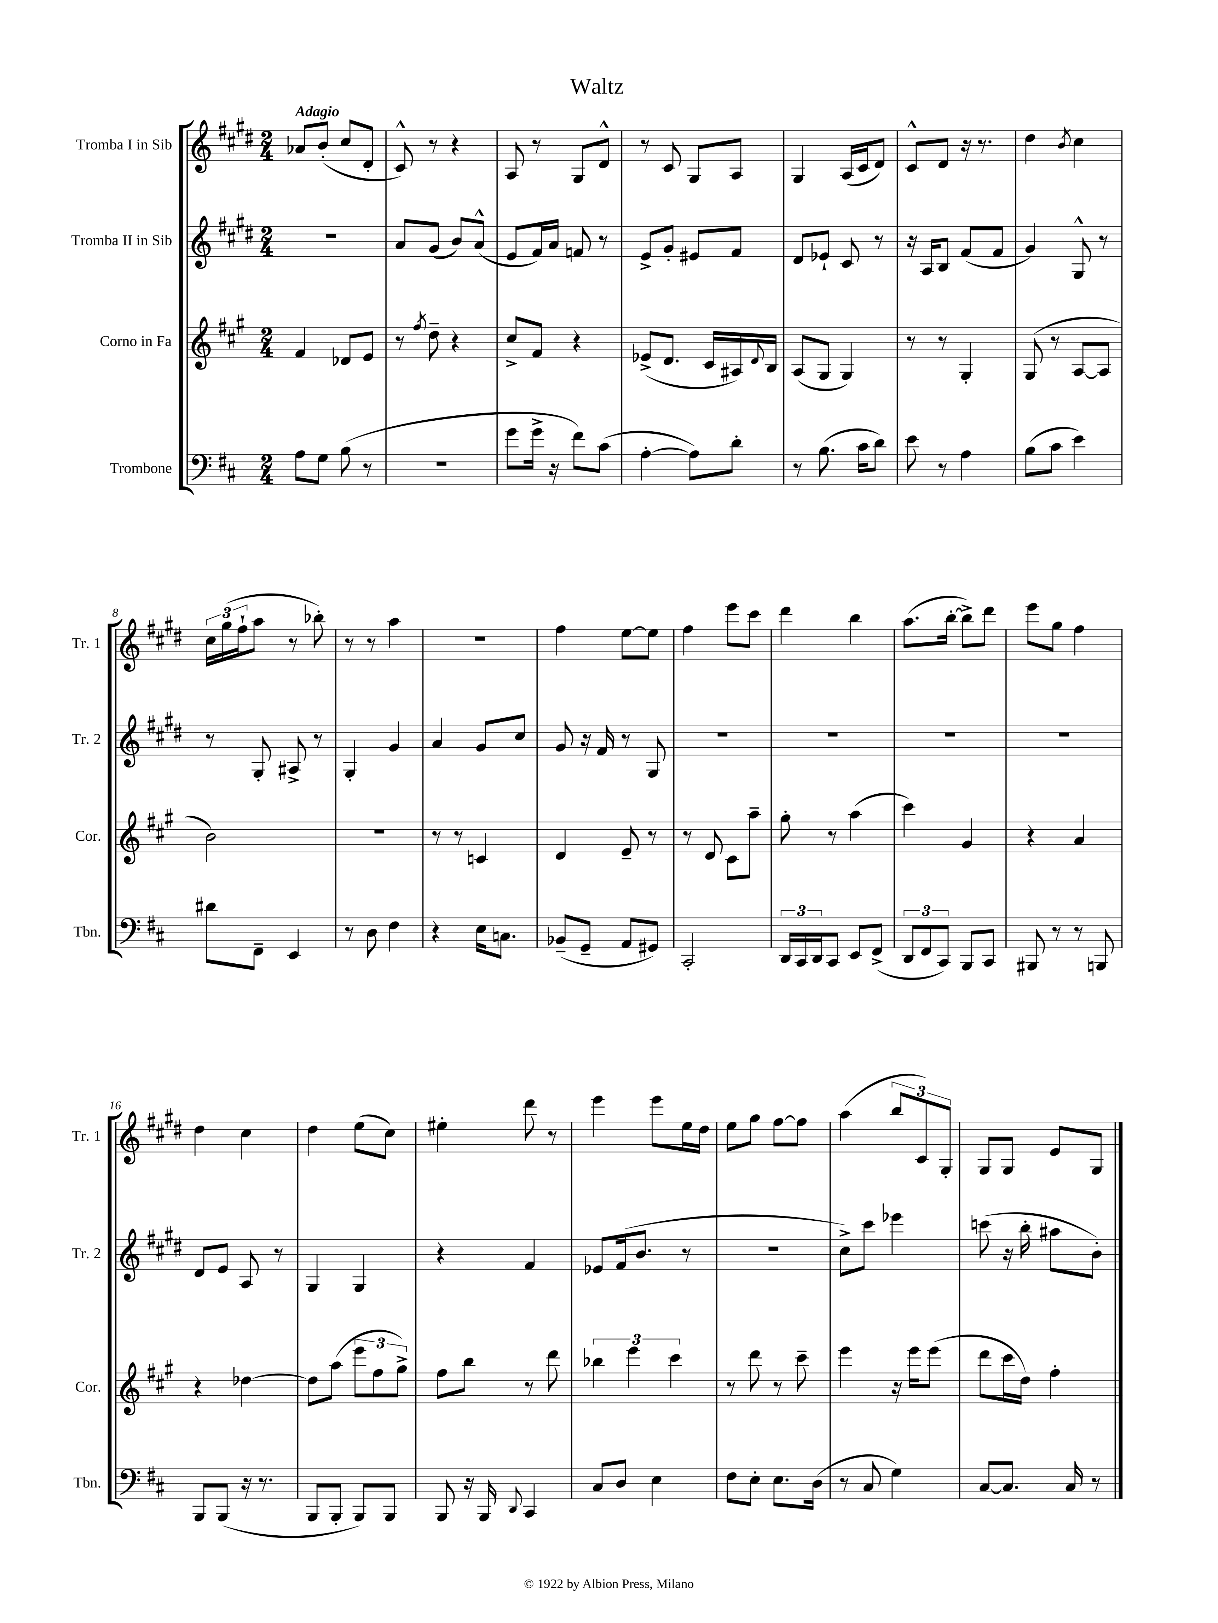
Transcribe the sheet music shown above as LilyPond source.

\header { title = "Waltz" }
<<
\new StaffGroup <<
\new Staff = "s0" \with { instrumentName = "Tromba I in Sib" shortInstrumentName = "Tr. 1" } {
    \clef treble \key e \major \numericTimeSignature \time 2/4 \tempo "Adagio"
    aes'8 b'8-.( cis''8 dis'8-. |
    cis'8-^) r8 r4 |
    a8 r8 gis8 dis'8-^ |
    r8 cis'8 gis8 a8 |
    gis4 a16( cis'16 dis'8) |
    cis'8-^ dis'8 r16 r8. |
    dis''4 \acciaccatura { b'8 } cis''4 |
    \tuplet 3/2 { cis''16 gis''16( fis''16-! } a''8 r8 bes''8-.) |
    r8 r8 a''4 |
    r2 |
    fis''4 e''8~ e''8 |
    fis''4 e'''8 cis'''8 |
    dis'''4 b''4 |
    a''8.( b''16~-. b''8->) dis'''8 |
    e'''8 gis''8 fis''4 |
    dis''4 cis''4 |
    dis''4 e''8( cis''8) |
    eis''4-. dis'''8 r8 |
    e'''4 e'''8 e''16 dis''16 |
    e''8 gis''8 fis''8~ fis''8 |
    a''4( \tuplet 3/2 { b''8 cis'8) gis8-. } |
    gis8 gis8 e'8 gis8 \bar "|." |
}
\new Staff = "s1" \with { instrumentName = "Tromba II in Sib" shortInstrumentName = "Tr. 2" } {
    \clef treble \key e \major \numericTimeSignature \time 2/4
    r2 |
    a'8 gis'8( b'8) a'8-^( |
    e'8 fis'16) a'16 f'8 r8 |
    e'8-> gis'8-. eis'8 fis'8 |
    dis'8 ees'8-! cis'8 r8 |
    r16 a16 b8 fis'8( fis'8 |
    gis'4) gis8-^ r8 |
    r8 gis8-. ais8-> r8 |
    gis4-. gis'4 |
    a'4 gis'8 cis''8 |
    gis'8 r16 fis'16 r8 gis8 |
    R2 |
    R2 |
    R2 |
    r2 |
    dis'8 e'8 a8 r8 |
    gis4 gis4 |
    r4 fis'4 |
    ees'8 fis'16( b'8. r8 |
    R2 |
    cis''8->) cis'''8 ees'''4 |
    c'''8( r16 b''16-. ais''8 b'8-.) \bar "|." |
}
\new Staff = "s2" \with { instrumentName = "Corno in Fa" shortInstrumentName = "Cor." } {
    \clef treble \key a \major \numericTimeSignature \time 2/4
    fis'4 des'8 e'8 |
    r8 \acciaccatura { fis''8 } d''8-- r4 |
    cis''8-> fis'8 r4 |
    ees'8->( d'8. cis'16 ais16) \appoggiatura { d'8 } b16 |
    a8( gis8 gis4) |
    r8 r8 gis4-. |
    gis8( r8 a8~ a8 |
    b'2) |
    r2 |
    r8 r8 c'4 |
    d'4 e'8-- r8 |
    r8 d'8 cis'8 a''8-- |
    gis''8-. r8 a''4( |
    cis'''4) gis'4 |
    r4 a'4 |
    r4 des''4~ |
    des''8 a''8( \tuplet 3/2 { e'''8 fis''8 gis''8->) } |
    fis''8 b''8 r8 d'''8 |
    \tuplet 3/2 { bes''4 e'''4 cis'''4 } |
    r8 d'''8 r8 cis'''8-- |
    e'''4 r16 e'''16 e'''8( |
    d'''8 cis'''16 d''16) fis''4-. \bar "|." |
}
\new Staff = "s3" \with { instrumentName = "Trombone" shortInstrumentName = "Tbn." } {
    \clef bass \key d \major \numericTimeSignature \time 2/4
    a8 g8 b8( r8 |
    R2 |
    g'8 g'16-> r16 fis'8) cis'8( |
    a4~-. a8) d'8-. |
    r8 b8.( cis'16 d'8) |
    e'8 r8 a4 |
    b8( cis'8 e'4) |
    dis'8 fis,8-- e,4 |
    r8 d8 fis4 |
    r4 e16 c8. |
    bes,8--( g,8-- a,8 gis,8) |
    cis,2-. |
    \tuplet 3/2 { d,16 cis,16 d,16 } cis,8 e,8 fis,8->( |
    \tuplet 3/2 { d,8 fis,8 cis,8) } b,,8 cis,8 |
    bis,,8 r8 r8 b,,8 |
    b,,8 b,,8( r16 r8. |
    b,,8 b,,8-. b,,8) b,,8 |
    b,,8 r16 b,,16 \appoggiatura { d,8 } cis,4 |
    cis8 d8 e4 |
    fis8 e8-. e8. d16( |
    r8 cis8 g4) |
    cis8~ cis8. cis16 r8 \bar "|." |
}
>>
>>
